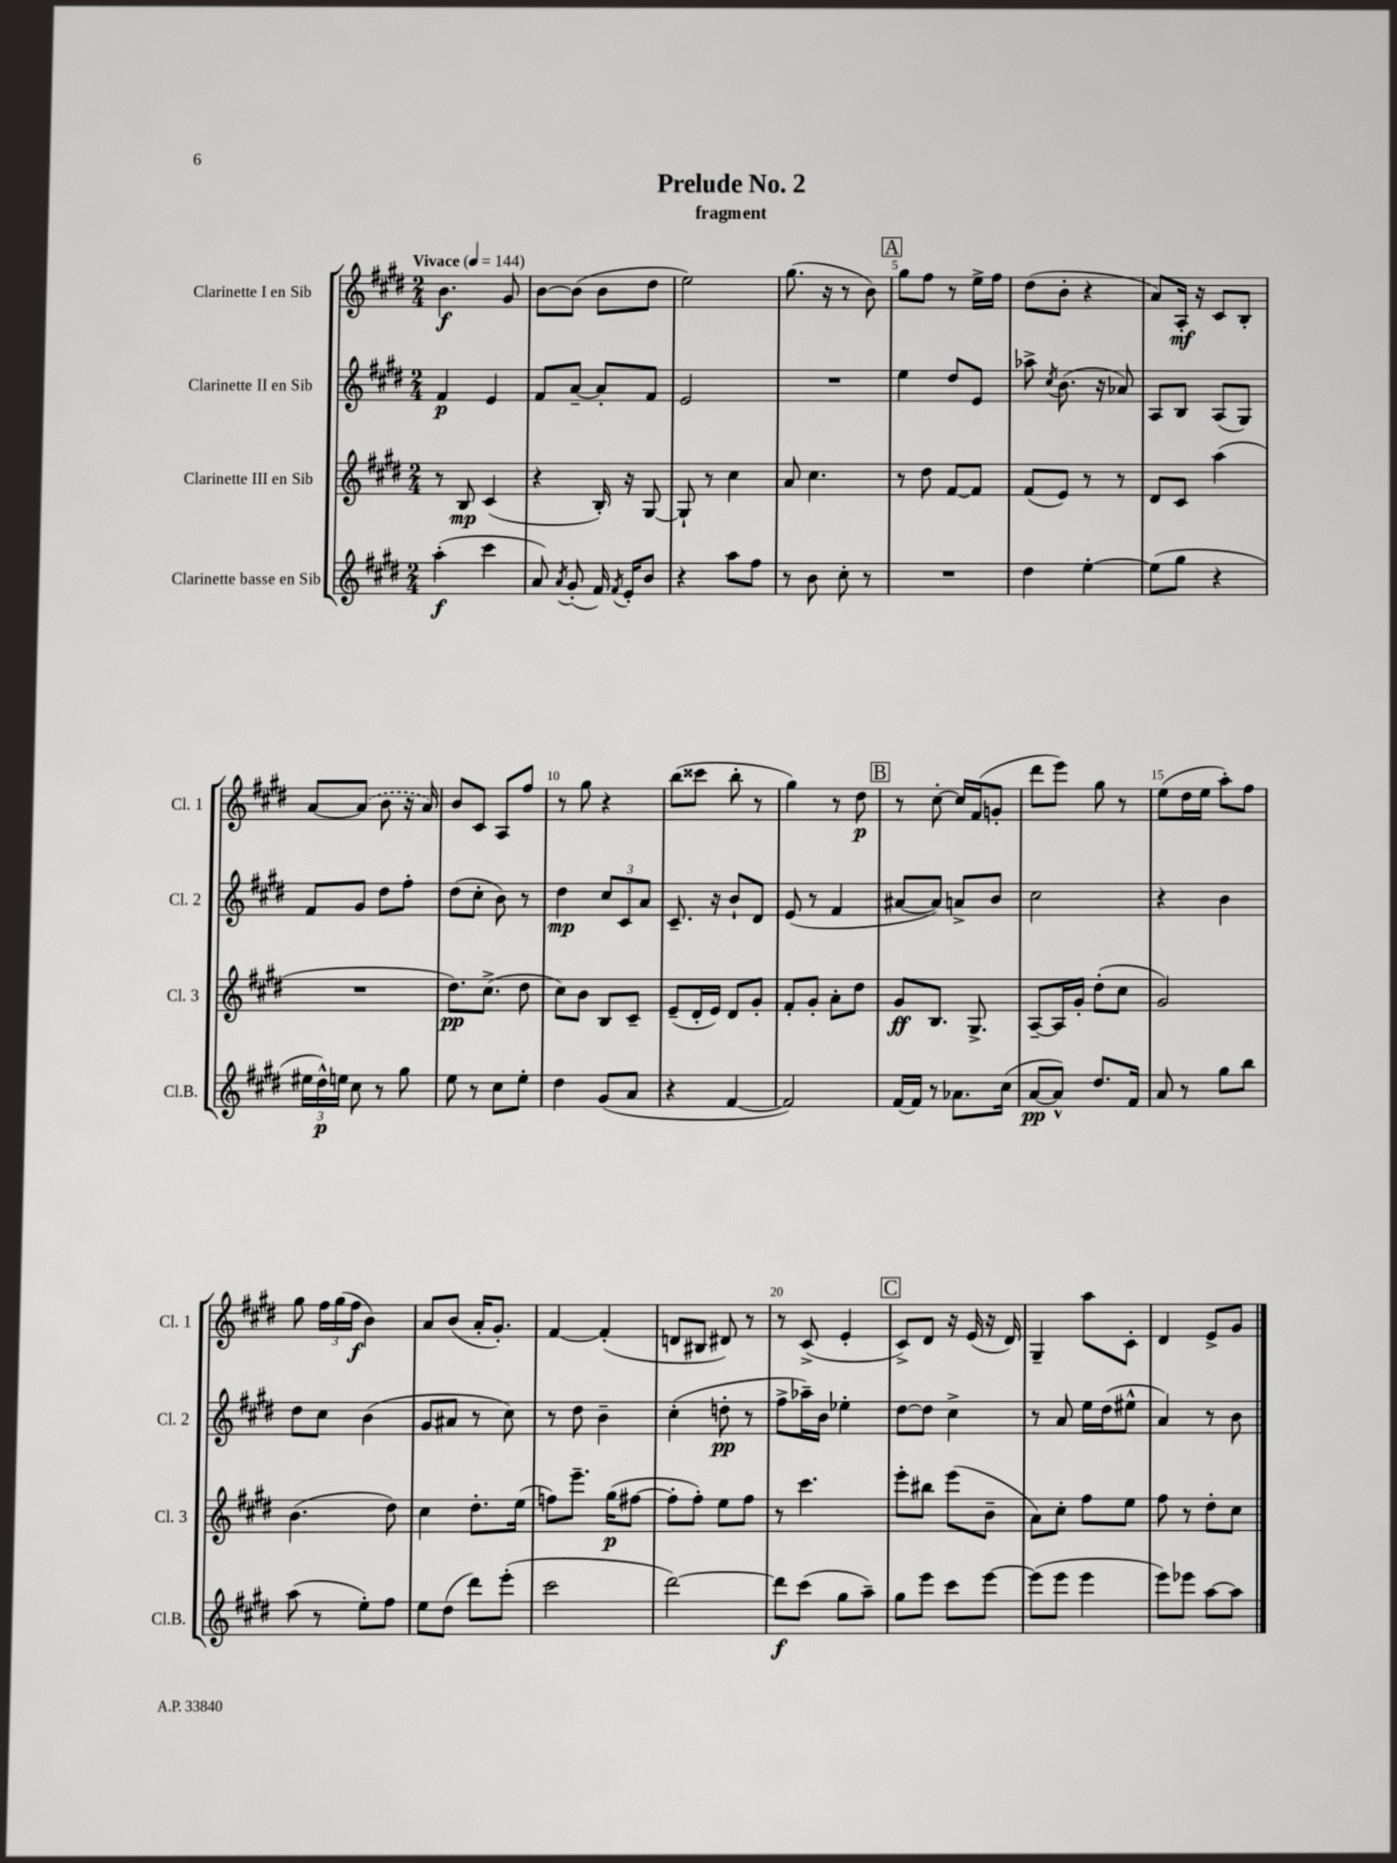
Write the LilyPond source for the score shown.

\header { title = "Prelude No. 2" subtitle = "fragment" }
<<
\new StaffGroup <<
\new Staff = "s0" \with { instrumentName = "Clarinette I en Sib" shortInstrumentName = "Cl. 1" } {
    \clef treble \key e \major \numericTimeSignature \time 2/4 \tempo "Vivace" 4 = 144
    \autoBeamOff b'4.\f gis'8 |
    b'8[~ b'8]( b'8[ dis''8] |
    e''2) |
    gis''8.( r16 r8 b'8) |
    \mark \markup { \box "A" } gis''8[ fis''8] r8 e''16[-> fis''16] |
    dis''8[( b'8]-. r4 |
    a'8[) a16]-.\mf r16 cis'8[ b8]-. |
    a'8[~ \once \slurDashed a'8]( b'8 r16 a'16) |
    b'8[ cis'8] a8[ fis''8] |
    r8 gis''8 r4 |
    b''8[( cisis'''8] b''8-. r8 |
    gis''4) r8 dis''8\p |
    \mark \markup { \box "B" } r8 cis''8~-. cis''16[ fis'16( g'8]-. |
    dis'''8[ e'''8]) gis''8 r8 |
    e''8[( dis''16 e''16] a''8[-.) fis''8] |
    gis''8 \tuplet 3/2 { fis''16[ gis''16( fis''16]\f } b'4) |
    a'8[ b'8]( a'16[-. gis'8.]-.) |
    fis'4~ fis'4-.( |
    d'8[ bis8] dis'8) r8 |
    r8 cis'8->( e'4-. |
    \mark \markup { \box "C" } cis'8[->) dis'8] r16 e'16( r16 dis'16) |
    gis4-- a''8[ cis'8]-. |
    dis'4 e'8[-> gis'8] \bar "|." |
}
\new Staff = "s1" \with { instrumentName = "Clarinette II en Sib" shortInstrumentName = "Cl. 2" } {
    \clef treble \key e \major \numericTimeSignature \time 2/4
    \autoBeamOff fis'4\p e'4 |
    fis'8[ a'8]~-- a'8[-. fis'8] |
    e'2 |
    R2 |
    \mark \markup { \box "A" } e''4 dis''8[ e'8] |
    aes''8-> \acciaccatura { cis''8 } b'8.( r16 aes'8) |
    a8[ b8] a8[( gis8]) |
    fis'8[ gis'8] dis''8[ fis''8]-. |
    dis''8[( cis''8]-. b'8) r8 |
    dis''4\mp \tuplet 3/2 { cis''8[ cis'8 a'8] } |
    cis'8.-- r16 b'8[-! dis'8] |
    e'8( r8 fis'4 |
    \mark \markup { \box "B" } ais'8[~ ais'8]) a'8[-> b'8] |
    cis''2 |
    r4 b'4 |
    dis''8[ cis''8] b'4( |
    gis'8[ ais'8] r8 cis''8) |
    r8 dis''8 b'4-- |
    cis''4-.( d''8-.\pp r8 |
    fis''8[-> aes''16--) b'16] ees''4-. |
    \mark \markup { \box "C" } dis''8[~ dis''8] cis''4-> |
    r8 a'8 e''16[ dis''16( eis''8]-^ |
    a'4) r8 b'8 \bar "|." |
}
\new Staff = "s2" \with { instrumentName = "Clarinette III en Sib" shortInstrumentName = "Cl. 3" } {
    \clef treble \key e \major \numericTimeSignature \time 2/4
    \autoBeamOff r8 b8\mp cis'4( |
    r4 b16-.) r16 gis8~ |
    gis8-! r8 cis''4 |
    a'8 cis''4. |
    \mark \markup { \box "A" } r8 dis''8 fis'8[~ fis'8] |
    fis'8[( e'8]) r8 r8 |
    dis'8[ cis'8] a''4( |
    R2 |
    dis''8.[\pp) cis''8.]->( dis''8 |
    cis''8[) b'8] b8[ cis'8]-- |
    e'8[--( dis'16-. e'16]) dis'8[ gis'8]-. |
    fis'8[-. gis'8]-. a'8[-. dis''8] |
    \mark \markup { \box "B" } gis'8[\ff b8.] gis8.-> |
    a8[~-- a16 gis'16]-. dis''8[-.( cis''8] |
    gis'2) |
    b'4.( dis''8) |
    cis''4 dis''8.[-. e''16]( |
    f''8[) e'''8.]-- gis''16[\p( fis''8]~ |
    fis''8[-. fis''8]-.) e''8[ fis''8] |
    r8 cis'''4. |
    \mark \markup { \box "C" } e'''8[-. bis''8] e'''8[( b'8]-- |
    a'8[) cis''8]-. fis''8[ e''8] |
    fis''8 r8 dis''8[-. cis''8] \bar "|." |
}
\new Staff = "s3" \with { instrumentName = "Clarinette basse en Sib" shortInstrumentName = "Cl.B." } {
    \clef treble \key e \major \numericTimeSignature \time 2/4
    \autoBeamOff a''4-.\f( cis'''4 |
    a'8) \acciaccatura { a'8 } gis'8-.( fis'16) \acciaccatura { fis'8 } e'16[-. b'8] |
    r4 a''8[ fis''8] |
    r8 b'8 cis''8-. r8 |
    \mark \markup { \box "A" } R2 |
    dis''4 e''4~-. |
    e''8[( gis''8] r4 |
    \tuplet 3/2 { eis''16[ dis''16-^\p) e''16] } cis''8 r8 gis''8 |
    e''8 r8 cis''8[ e''8]-. |
    dis''4 gis'8[( a'8] |
    r4 fis'4~ |
    fis'2) |
    \mark \markup { \box "B" } fis'16[~ fis'16] r8 aes'8.[ cis''16]( |
    a'8[~\pp a'8]-^) dis''8.[ fis'16] |
    a'8 r8 gis''8[ b''8] |
    a''8( r8 e''8[-.) fis''8] |
    e''8[ dis''8]( dis'''8[) e'''8]-.( |
    cis'''2 |
    dis'''2~) |
    dis'''8[\f cis'''8]( gis''8[ a''8]--) |
    \mark \markup { \box "C" } gis''8[ e'''8] cis'''8[ e'''8]~ |
    e'''8[( e'''8] e'''4 |
    e'''8[) ees'''8] a''8[~ a''8] \bar "|." |
}
>>
>>
\layout { \context { \Score \override BarNumber.break-visibility = ##(#f #t #t) barNumberVisibility = #(every-nth-bar-number-visible 5) } }
